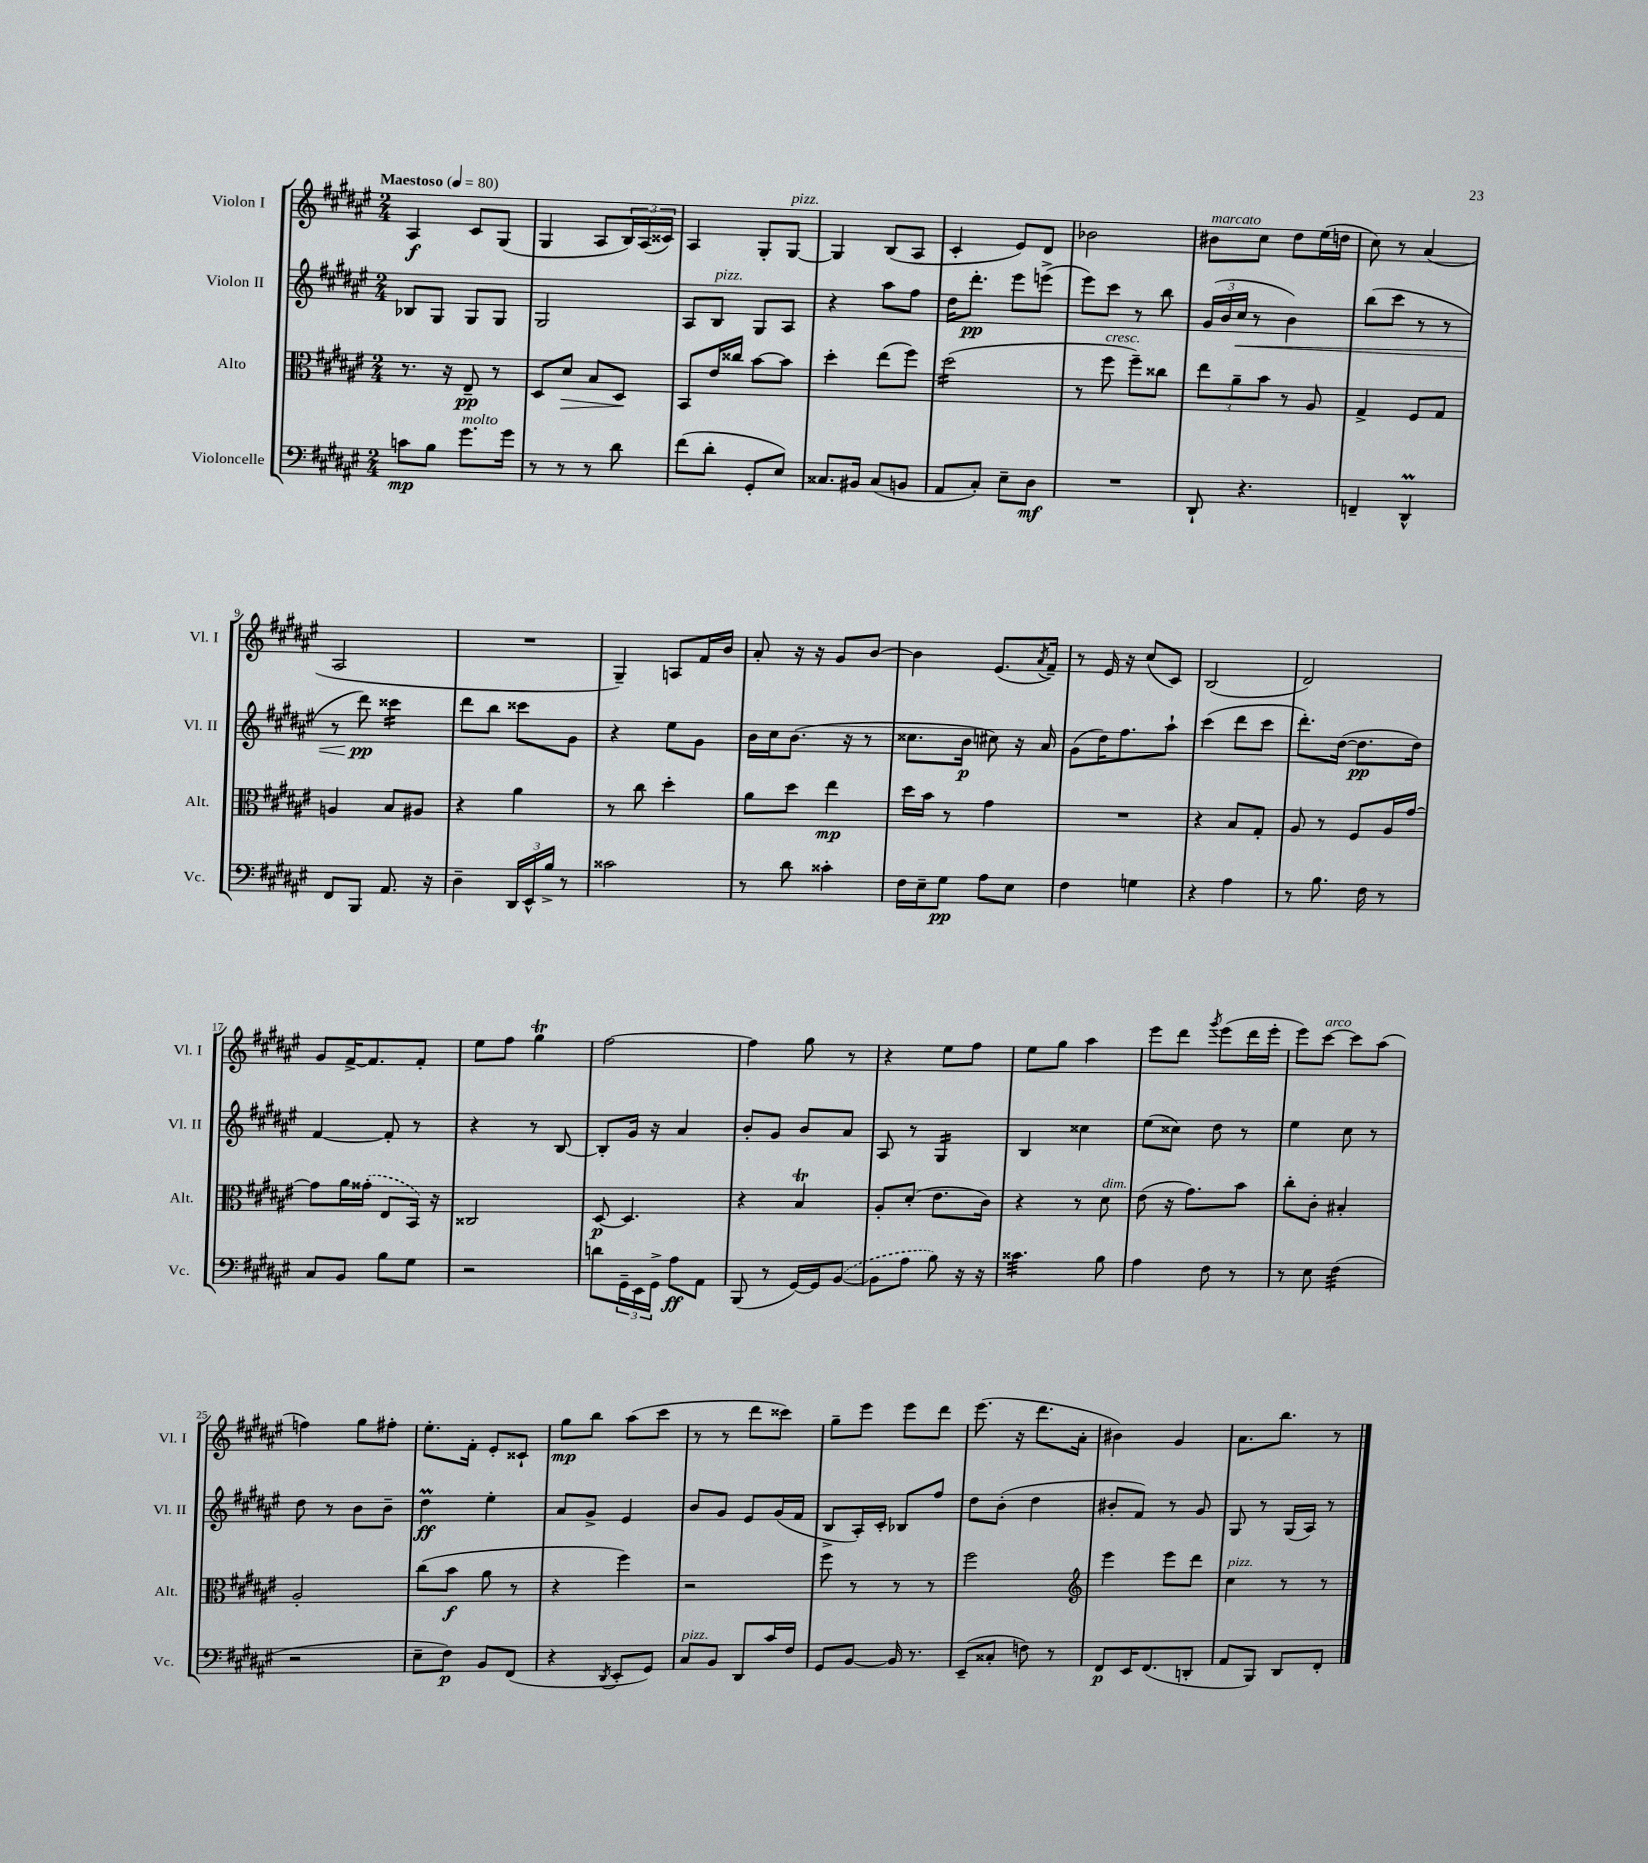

**kern	**kern	**kern	**kern
*staff4	*staff3	*staff2	*staff1
*clefF4	*clefC3	*clefG2	*clefG2
*k[f#c#g#d#a#e#]	*k[f#c#g#d#a#e#]	*k[f#c#g#d#a#e#]	*k[f#c#g#d#a#e#]
*M2/4	*M2/4	*M2/4	*M2/4
*MM80	*MM80	*MM80	*MM80
8c	8.r	8B-	4A#
8B	.	8G#	.
.	16r	.	.
8.g#	8E#~	8G#	8c#
.	8r	8G#	(8G#
16g#	.	.	.
=	=	=	=
8r	8D#	2G#	4G#
8r	8d#	.	.
8r	8B	.	8A#
8d#	8D#	.	24B)
.	.	.	(24A#
.	.	.	24c##)
=	=	=	=
(8f#	8BB	8A#	4A#
8d#'	16e#	8B	.
.	16cc##	.	.
8GG#'	[8b	8G#	8G#'
8E#)	8b]	8A#	[8G#
=	=	=	=
8.C##	4dd#'	4r	4G#]
16BB#	.	.	.
(8C##	(8ee#	8aa#	(8B
8BB	8ff#)	8ff#	8A#
=	=	=	=
8AA#	(2dd#	16dd#	4c#'
.	.	8.ddd#'	.
8C#')	.	.	.
8E#~	.	8eee#	8e#)
8D#	.	(8eee^	8d#
=	=	=	=
2r	8r	8eee#)	2b-
.	8ff#	8ccc#	.
.	8ff#~)	8r	.
.	8cc##	8bb	.
=	=	=	=
8DD#`	12ee#	(24g#	8b#
.	.	24b	.
.	12a#~	24cc#	.
4.r	.	8r	8cc#
.	12b	.	.
.	8r	4b)	8dd#
.	8A#	.	(16ee#
.	.	.	16dd
=	=	=	=
4FF~	4G#^	(8bb	8cc#)
.	.	8ccc#	8r
4DD#^^	8F#	8r	(4a#
.	8G#	8r	.
=	=	=	=
8FF#	4A	8r	2A#
8BBB	.	8ddd#)	.
8.AA#	8B	4ccc##	.
.	8A#	.	.
16r	.	.	.
=	=	=	=
4D#~	4r	8ddd#	2r
.	.	8bb	.
24DD#	4a#	8ccc##	.
24EE#^^	.	.	.
24B^	.	.	.
8r	.	8g#	.
=	=	=	=
2c##	8r	4r	4G#~)
.	8cc#	.	.
.	4dd#'	8ee#	8A
.	.	8g#	16f#
.	.	.	16b
=	=	=	=
8r	8a#	16b	8a#'
.	.	16cc#	.
8d#	8dd#	(8.b	16r
.	.	.	16r
4c##'	4ee#	.	8g#
.	.	16r	.
.	.	8r	[8b
=	=	=	=
16F#	16dd#	8.cc##	4b]
16E#~	16b	.	.
8G#	8r	.	.
.	.	16b	.
8A#	4g#	8cc#)	(8.e#
8E#	.	16r	.
.	.	.	8qa#
.	.	16a#	16f#~)
=	=	=	=
4F#	2r	(8g#	8r
.	.	16dd#)	16e#
.	.	8.ff#	16r
4G	.	.	(8cc#
.	.	8aa#`	8c#)
=	=	=	=
4r	4r	(4ccc#	(2B
4A#	8B	8ddd#	.
.	8G#'	8ccc#	.
=	=	=	=
8r	8A#	8.ddd#')	2d#)
8.B	8r	.	.
.	.	([16dd#	.
.	8F#	8.dd#]	.
16F#	.	.	.
8r	16A#	.	.
.	[16g#	16dd#)	.
=	=	=	=
8C#	8g#]	[4f#	8g#
8BB	16a#	.	[16f#^
.	(16g##'	.	8.f#]
8B	8E#	8f#']	.
8G#	16BB)	8r	8f#'
.	16r	.	.
=	=	=	=
2r	2C##	4r	8ee#
.	.	.	8ff#
.	.	8r	4gg#
.	.	[8B	.
=	=	=	=
8d	[8D#	8B']	[2ff#
24GG#~	4.D#]	16g#	.
24EE#	.	.	.
.	.	16r	.
24GG#^	.	.	.
8A#	.	4a#	.
8AA#	.	.	.
=	=	=	=
(8BBB	4r	8b'	4ff#]
8r	.	8g#	.
[16GG#)	4B	8b	8gg#
16GG#]	.	.	.
([8BB	.	8a#	8r
=	=	=	=
8BB]	8A#'	8A#	4r
8A#	(8d#'	8r	.
8B)	8.e#	4G#	8ee#
16r	.	.	8ff#
16r	16c#)	.	.
=	=	=	=
4.c##	4r	4B	8ee#
.	.	.	8gg#
.	8r	4cc##	4aa#
8B	8d#	.	.
=	=	=	=
4A#	(8e#	(8ee#	8eee#
.	16r	8cc##)	8ddd#
.	8.g#)	.	.
.	.	.	8qggg#
8F#	.	8dd#	(8eee#
8r	8b	8r	16ddd#
.	.	.	16eee#'
=	=	=	=
8r	8cc#'	4ee#	8eee#)
8E#	8c#'	.	[8ccc#
(4F#	4B#'	8cc#	8ccc#]
.	.	8r	(8aa#
=	=	=	=
2r	2A#'	8dd#	4ff)
.	.	8r	.
.	.	8b	8gg#
.	.	8b~	8ff#'
=	=	=	=
8E#~	(8cc#	4dd#	8.ee#'
8F#)	8b	.	.
.	.	.	16f#'
8BB	8a#	4ee#'	8e#'
(8FF#	8r	.	8c##`
=	=	=	=
4r	4r	8a#	8gg#
.	.	8g#^	8bb
8qDD#	.	.	.
8EE#'	4ff#)	4e#	(8aa#
8GG#)	.	.	8ccc#
=	=	=	=
8C#	2r	8b	8r
8BB	.	8g#	8r
8DD#	.	8e#	8ddd#
16c#	.	(16g#	8ccc##)
16F#	.	16f#	.
=	=	=	=
8GG#	8ff#	8B^	8gg#~
[8BB	8r	16A#')	8eee#
.	.	16c#'	.
16BB]	8r	8B-	8eee#
8.r	.	.	.
.	8r	8ff#	8ddd#
=	=	=	=
(8EE#~	2ff#	8dd#	(8.eee#
8C##'	.	(8b'	.
.	.	.	16r
8F)	.	4dd#	8.ddd#
8r	.	.	.
.	.	.	16a#'
=	=	=	=
*	*clefG2	*	*
8FF#	4eee#	8b#'	4b#)
16EE#	.	8f#)	.
(8.FF#	.	.	.
.	8eee#	8r	4g#
8DD'	8ddd#	8g#	.
=	=	=	=
8AA#	4cc#	8G#	8.a#
8BBB)	.	8r	.
.	.	.	8.bb
8DD#	8r	(16G#	.
.	.	16A#)	.
8FF#'	8r	8r	8r
==	==	==	==
*-	*-	*-	*-
